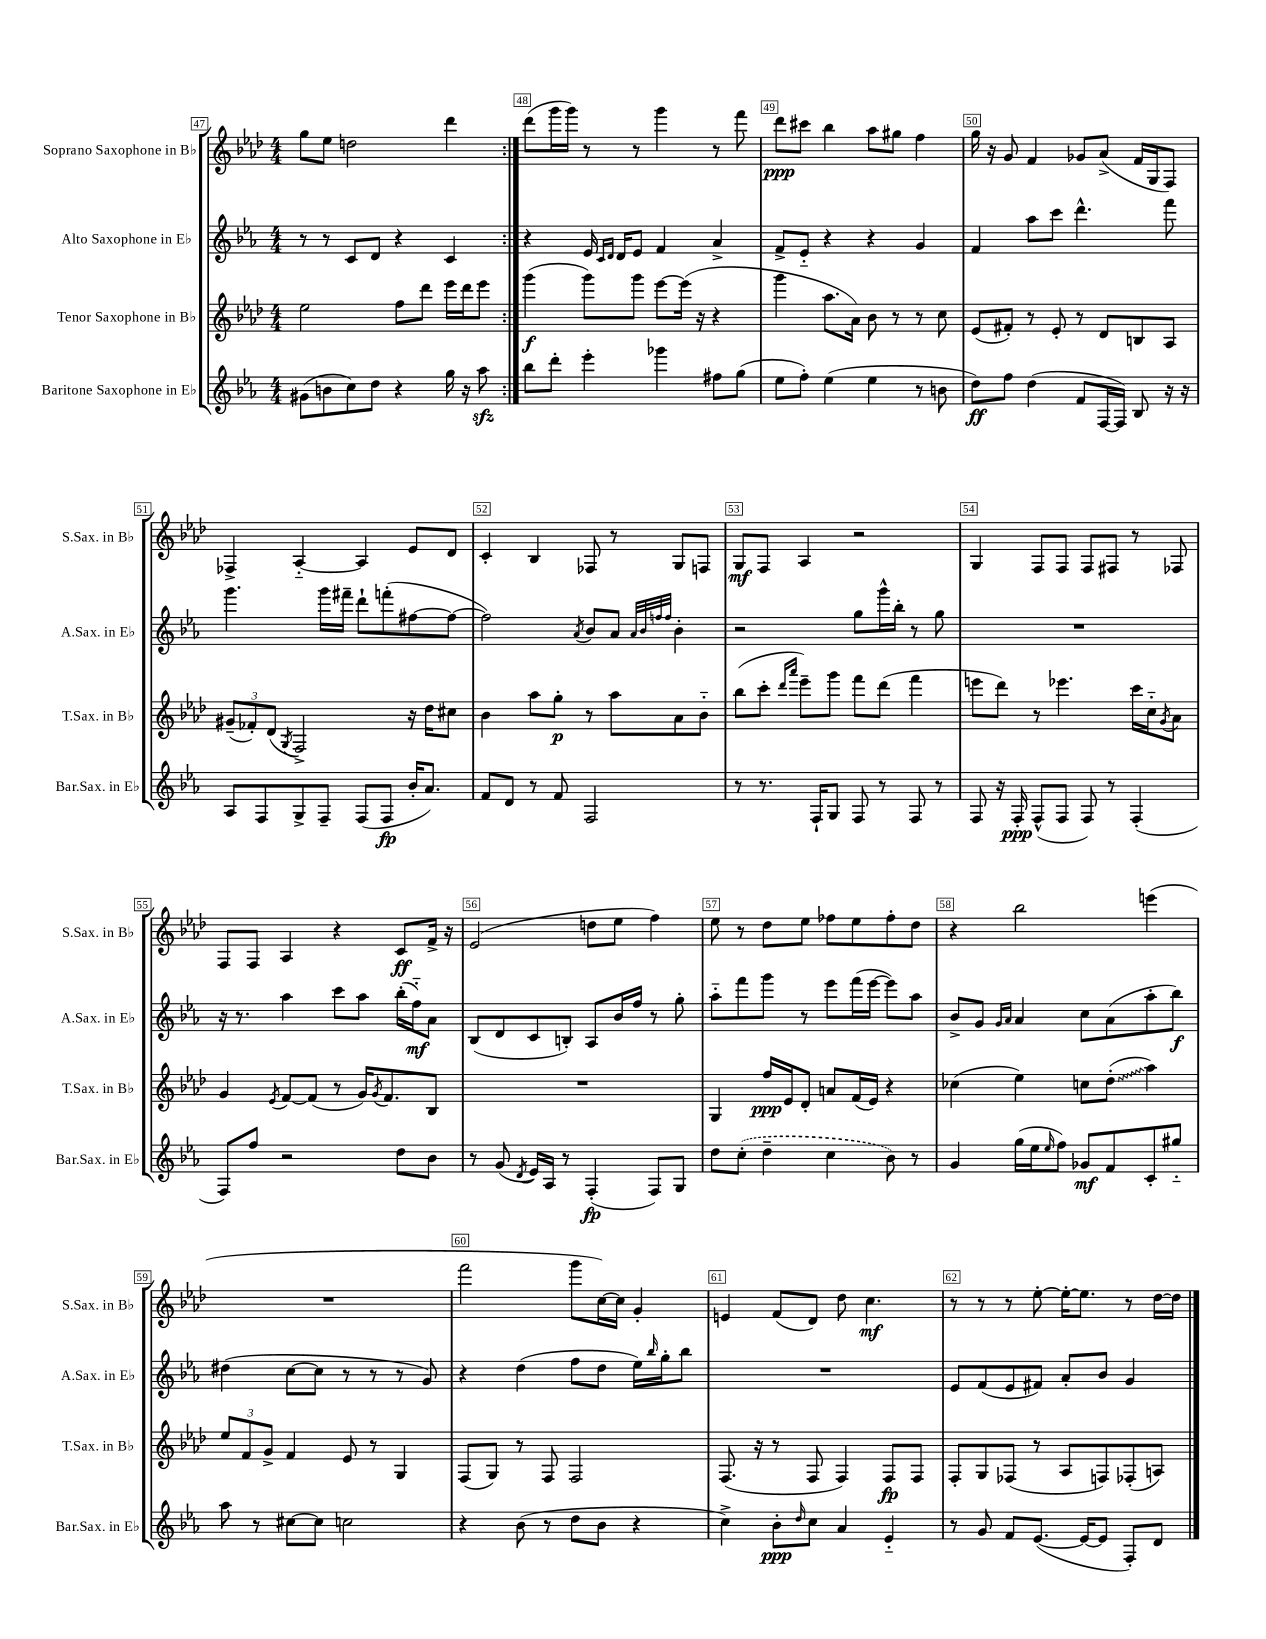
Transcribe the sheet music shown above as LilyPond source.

<<
\new StaffGroup <<
\new Staff = "s0" \with { instrumentName = "Soprano Saxophone in Bb" shortInstrumentName = "S.Sax. in Bb" } {
    \clef treble \key aes \major \numericTimeSignature \time 4/4
    \repeat volta 2 { g''8 ees''8 d''2 des'''4 | }
    des'''8( g'''16 g'''16) r8 r8 g'''4 r8 f'''8 |
    des'''8\ppp cis'''8 bes''4 aes''8 gis''8 f''4 |
    g''16 r16 g'8 f'4 ges'8 aes'8->( f'16 g16 f8) |
    fes4-> aes4~-_ aes4 ees'8 des'8 |
    c'4-. bes4 fes8 r8 g8 f8 |
    g8\mf f8 aes4 r2 |
    g4 f8 f8 f8 fis8 r8 fes8 |
    f8 f8 aes4 r4 c'8\ff f'16-> r16 |
    ees'2( d''8 ees''8 f''4) |
    ees''8 r8 des''8 ees''8 fes''8 ees''8 fes''8-. des''8 |
    r4 bes''2 e'''4( |
    R1 |
    f'''2 g'''8 c''16~) c''16 g'4-. |
    e'4 f'8( des'8) des''8 c''4.\mf |
    r8 r8 r8 ees''8~-. ees''16~-. ees''8. r8 des''16~ des''16 \bar "|." |
}
\new Staff = "s1" \with { instrumentName = "Alto Saxophone in Eb" shortInstrumentName = "A.Sax. in Eb" } {
    \clef treble \key ees \major \numericTimeSignature \time 4/4
    \repeat volta 2 { r8 r8 c'8 d'8 r4 c'4 | }
    r4 ees'16 \grace { c'16 d'16 } d'16 ees'8 f'4 aes'4-> |
    f'8-> ees'8-_ r4 r4 g'4 |
    f'4 aes''8 c'''8 d'''4.-^ f'''8 |
    g'''4. g'''16 fis'''16-- d'''8-! f'''8-.( fis''8~ fis''8~ |
    fis''2) \acciaccatura { aes'8 } bes'8 aes'8 \grace { aes'32 bes'32 f''32 f''32 } bes'4-. |
    r2 g''8 g'''16-^ bes''16-. r8 g''8 |
    R1 |
    r16 r8. aes''4 c'''8 aes''8 bes''16-.( f''16-_\mf) aes'8 |
    bes8( d'8 c'8 b8-.) aes8 bes'16 f''16 r8 g''8-. |
    aes''8-_ f'''8 g'''8 r8 ees'''8 f'''16( ees'''16~ ees'''8) aes''8 |
    bes'8-> g'8 \grace { g'16 aes'16 } aes'4 c''8 aes'8( aes''8-. bes''8\f) |
    dis''4( c''8~ c''8 r8 r8 r8 g'8) |
    r4 d''4( f''8 d''8 ees''16) \grace { bes''16 } g''16-. bes''8 |
    R1 |
    ees'8 f'8( ees'8 fis'8) aes'8-. bes'8 g'4 \bar "|." |
}
\new Staff = "s2" \with { instrumentName = "Tenor Saxophone in Bb" shortInstrumentName = "T.Sax. in Bb" } {
    \clef treble \key aes \major \numericTimeSignature \time 4/4
    \repeat volta 2 { ees''2 f''8 des'''8 ees'''16 des'''16 ees'''8 | }
    g'''4\f( g'''8) g'''8 ees'''8~ ees'''16( r16 r4 |
    g'''4 aes''8. aes'16) bes'8 r8 r8 c''8 |
    ees'8( fis'8-.) r8 ees'8-. r8 des'8 b8 aes8 |
    \tuplet 3/2 { gis'8--( fes'8-.) des'8( } \acciaccatura { g8 } f2->) r16 des''16 cis''8 |
    bes'4 aes''8 g''8-.\p r8 aes''8 aes'8 bes'8-_ |
    bes''8( c'''8-. \grace { des'''16 aes'''16 } ees'''8--) g'''8 f'''8 des'''8( f'''4 |
    e'''8 des'''8) r8 ees'''4. c'''16 c''16-_ \acciaccatura { g'8 } aes'8 |
    g'4 \acciaccatura { ees'8 } f'8~ f'8( r8 g'16) \acciaccatura { g'8 } f'8. bes8 |
    R1 |
    g4 f''16\ppp ees'16 des'8-. a'8 f'16( ees'16) r4 |
    ces''4( ees''4) c''8 \once \override Glissando.style = #'zigzag des''8-.\glissando( aes''4) |
    \tuplet 3/2 { ees''8 f'8 g'8-> } f'4 ees'8 r8 g4 |
    f8( g8) r8 f8 f2 |
    f8.( r16 r8 f8 f4) f8\fp f8 |
    f8-. g8 fes8( r8 aes8 f8) fes8-.( a8) \bar "|." |
}
\new Staff = "s3" \with { instrumentName = "Baritone Saxophone in Eb" shortInstrumentName = "Bar.Sax. in Eb" } {
    \clef treble \key ees \major \numericTimeSignature \time 4/4
    \repeat volta 2 { gis'8( b'8 c''8) d''8 r4 g''16 r16 aes''8\sfz | }
    bes''8 d'''8-. ees'''4-. ges'''4 fis''8 g''8( |
    ees''8 f''8-.) ees''4( ees''4 r8 b'8 |
    d''8\ff) f''8 d''4( f'8 f16~ f16) bes8 r16 r16 |
    aes8 f8 g8-> f8-- f8( f8\fp bes'16-. aes'8.) |
    f'8 d'8 r8 f'8 f2 |
    r8 r8. f16-! g8 f8 r8 f8 r8 |
    f8 r16 f16-.\ppp f8-^( f8 f8) r8 f4-.( |
    f8) f''8 r2 d''8 bes'8 |
    r8 g'8( \acciaccatura { d'8 } ees'16) aes16 r8 f4-.\fp( f8) g8 |
    d''8 \once \slurDashed c''8-.( d''4-- c''4 bes'8) r8 |
    g'4 g''16( ees''16 \grace { ees''16 } f''8) ges'8\mf f'8 c'8-. gis''8-_ |
    aes''8 r8 cis''8~ cis''8 c''2 |
    r4 bes'8( r8 d''8 bes'8 r4 |
    c''4->) bes'8-.\ppp \grace { d''16 } c''8 aes'4 ees'4-_ |
    r8 g'8 f'8 ees'8.~( ees'16~ ees'8 f8-.) d'8 \bar "|." |
}
>>
>>
\layout { \context { \Score currentBarNumber = #47 \override BarNumber.break-visibility = ##(#f #t #t) barNumberVisibility = #all-bar-numbers-visible \override BarNumber.stencil = #(make-stencil-boxer 0.1 0.3 ly:text-interface::print) } }
